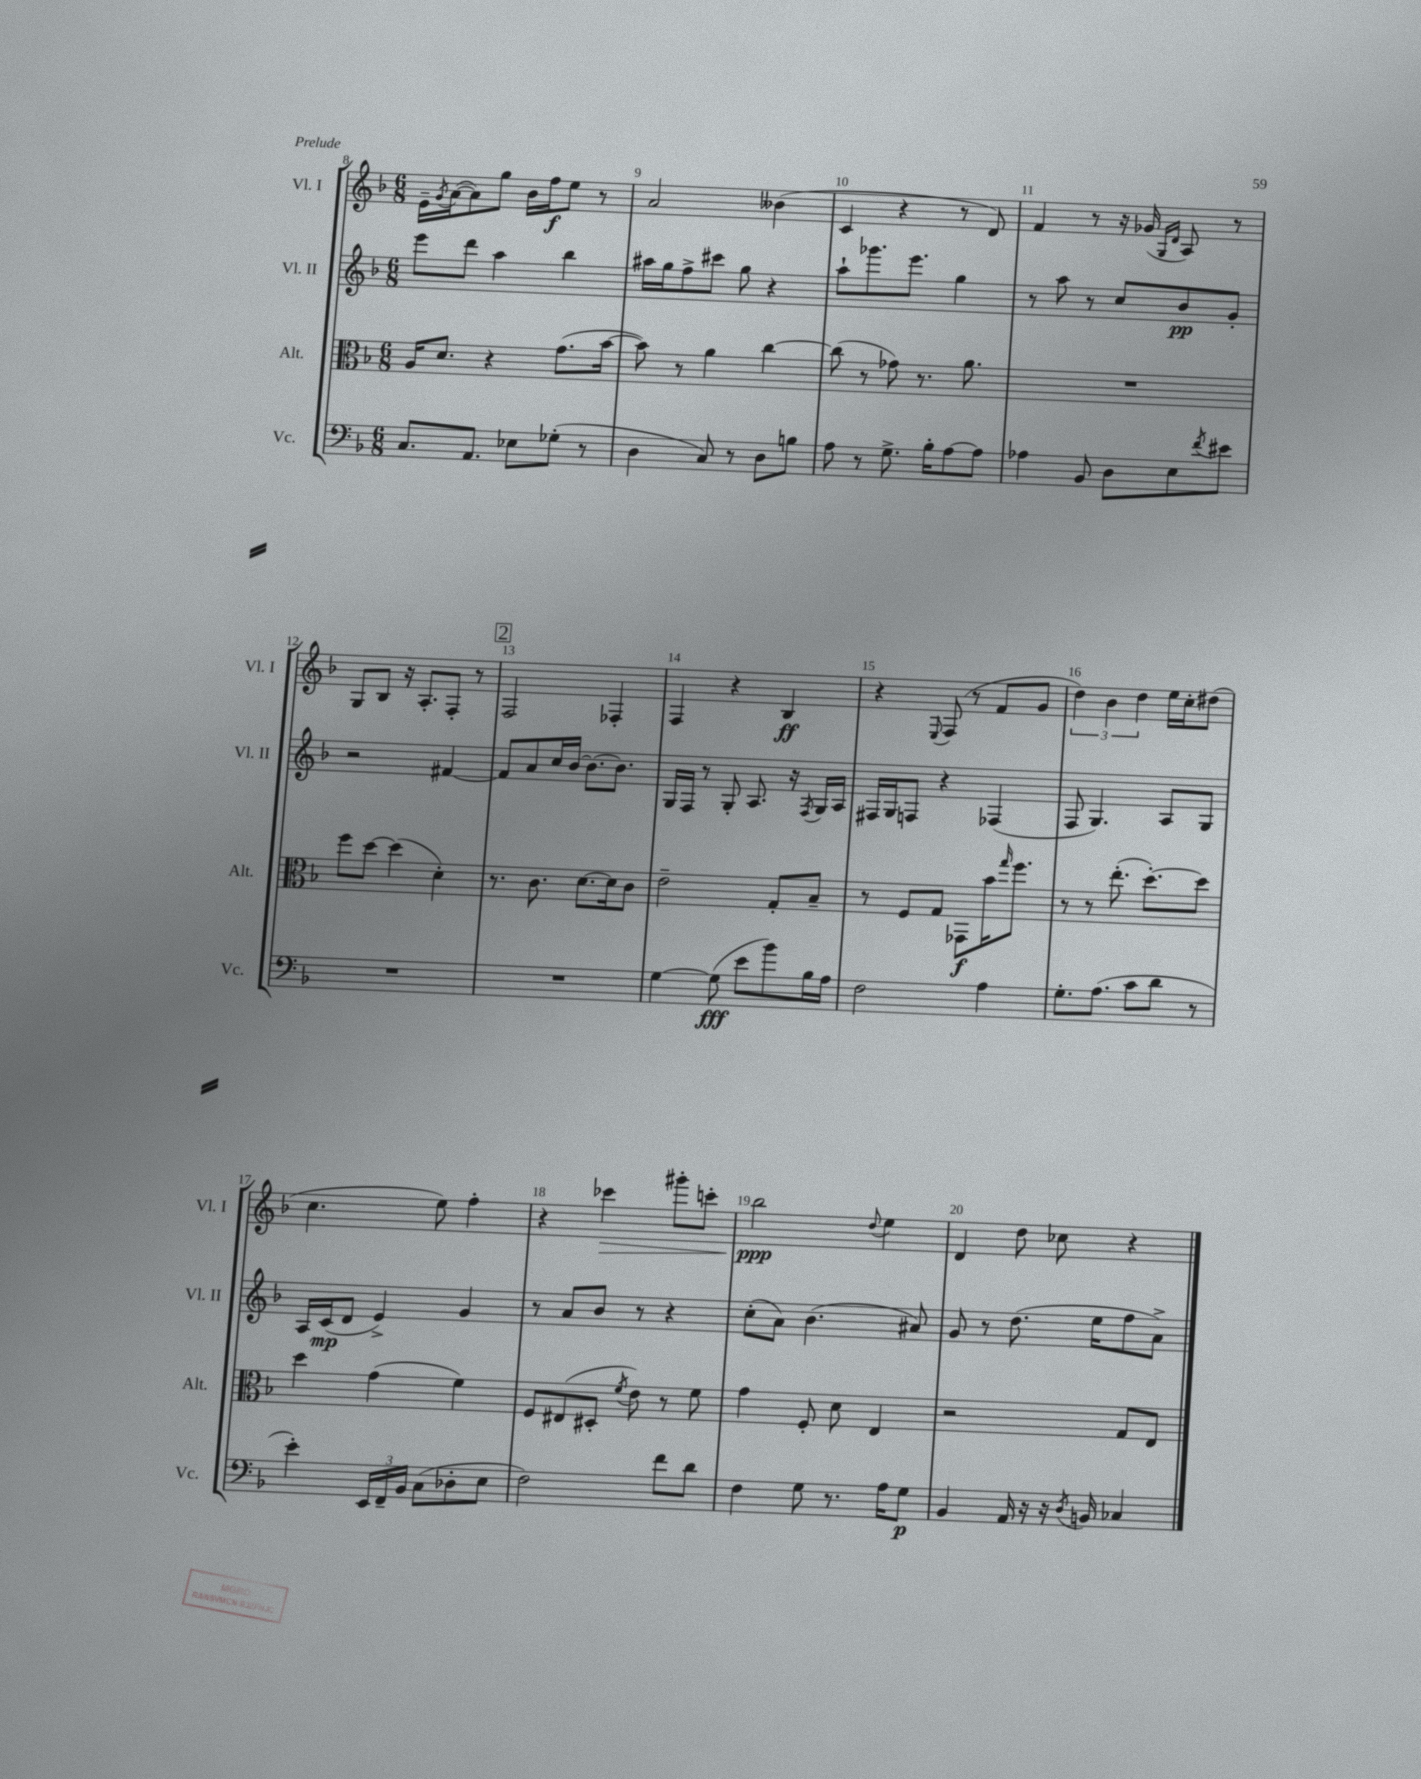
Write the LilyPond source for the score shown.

<<
\new StaffGroup <<
\new Staff = "s0" \with { instrumentName = "Vl. I" shortInstrumentName = "Vl. I" } {
    \clef treble \key f \major \numericTimeSignature \time 6/8
    e'16-- \acciaccatura { g'8 } a'16~( a'8) g''8 bes'16 f''16\f e''8 r8 |
    a'2 beses'4( |
    c'4 r4 r8 d'8) |
    f'4 r8 r16 ges'16( \grace { g16 d'16 } a8) r8 |
    g8 bes8 r16 a8.-. f8-. r8 |
    \mark \markup { \box "2" } f2 fes4-. |
    f4 r4 bes4\ff |
    r4 \appoggiatura { e8 } f8( r8 f'8 g'8 |
    \tuplet 3/2 { d''4) bes'4 d''4 } e''16 c''16-. dis''8( |
    c''4. e''8) f''4-. |
    r4 ces'''4\> gis'''8-. c'''8-. |
    bes''2\ppp\! \appoggiatura { d''8 } e''4 |
    d'4 d''8 ces''8 r4 \bar "|." |
}
\new Staff = "s1" \with { instrumentName = "Vl. II" shortInstrumentName = "Vl. II" } {
    \clef treble \key f \major \numericTimeSignature \time 6/8
    e'''8 d'''8 a''4 bes''4 |
    ais''16 g''16 f''8-> cis'''8 g''8 r4 |
    a''8-! ges'''8. e'''8. g''4 |
    r8 a''8 r8 c''8 bes'8\pp g'8-. |
    r2 fis'4~ |
    \mark \markup { \box "2" } fis'8 a'8 c''16 bes'16~ bes'8.~ bes'8. |
    g16 f16 r8 g8-. a8. r16 \acciaccatura { f8 } g16 a16 |
    fis16 g16 f8 r4 fes4( |
    f8 g4.) a8 g8 |
    a16 c'16\mp( d'8 e'4->) g'4 |
    r8 a'8 bes'8 r8 r4 |
    c''8-.( a'8) bes'4.( ais'8) |
    g'8 r8 d''8.( e''16 f''8 a'8->) \bar "|." |
}
\new Staff = "s2" \with { instrumentName = "Alt." shortInstrumentName = "Alt." } {
    \clef alto \key f \major \numericTimeSignature \time 6/8
    a16 d'8. r4 g'8.( bes'16~ |
    bes'8) r8 a'4 c''4~ |
    c''8( r8 ges'8) r8. a'8. |
    R2. |
    f''8 d''8~ d''4( d'4-.) |
    \mark \markup { \box "2" } r8. c'8. d'8.~ d'16 c'8 |
    e'2-- g8-. bes8-- |
    r8 f8 g8 ges,8\f bes'16 \grace { g''16 } f''8. |
    r8 r8 e''8.-.( d''8.~-.) d''8 |
    d''4 g'4( f'4) |
    f8 eis8( dis8-. \acciaccatura { f'8 } e'8) r8 f'8 |
    g'4 f8-. d'8 e4 |
    r2 g8 e8 \bar "|." |
}
\new Staff = "s3" \with { instrumentName = "Vc." shortInstrumentName = "Vc." } {
    \clef bass \key f \major \numericTimeSignature \time 6/8
    c8. a,8. ees8 ges8-.( r8 |
    d4 c8) r8 d8 b8 |
    a8 r8 g8.-> bes16-. a8~ a8 |
    aes4 bes,8 d8 e8 \acciaccatura { f'8 } eis'8 |
    R2. |
    \mark \markup { \box "2" } R2. |
    g4~ g8\fff( e'8 bes'8) bes16 a16 |
    f2 a4 |
    g8.-. a8.( c'8 d'8 r8 |
    e'4-.) \tuplet 3/2 { e,16 f,16-- bes,16 } c8( des8-. e8 |
    f2) f'8 d'8 |
    f4 g8 r8. a16 g8\p |
    bes,4 a,16 r16 r16 \acciaccatura { d8 } b,16 ces4 \bar "|." |
}
>>
>>
\layout { \context { \Score currentBarNumber = #8 \override BarNumber.break-visibility = ##(#f #t #t) barNumberVisibility = #all-bar-numbers-visible } }
